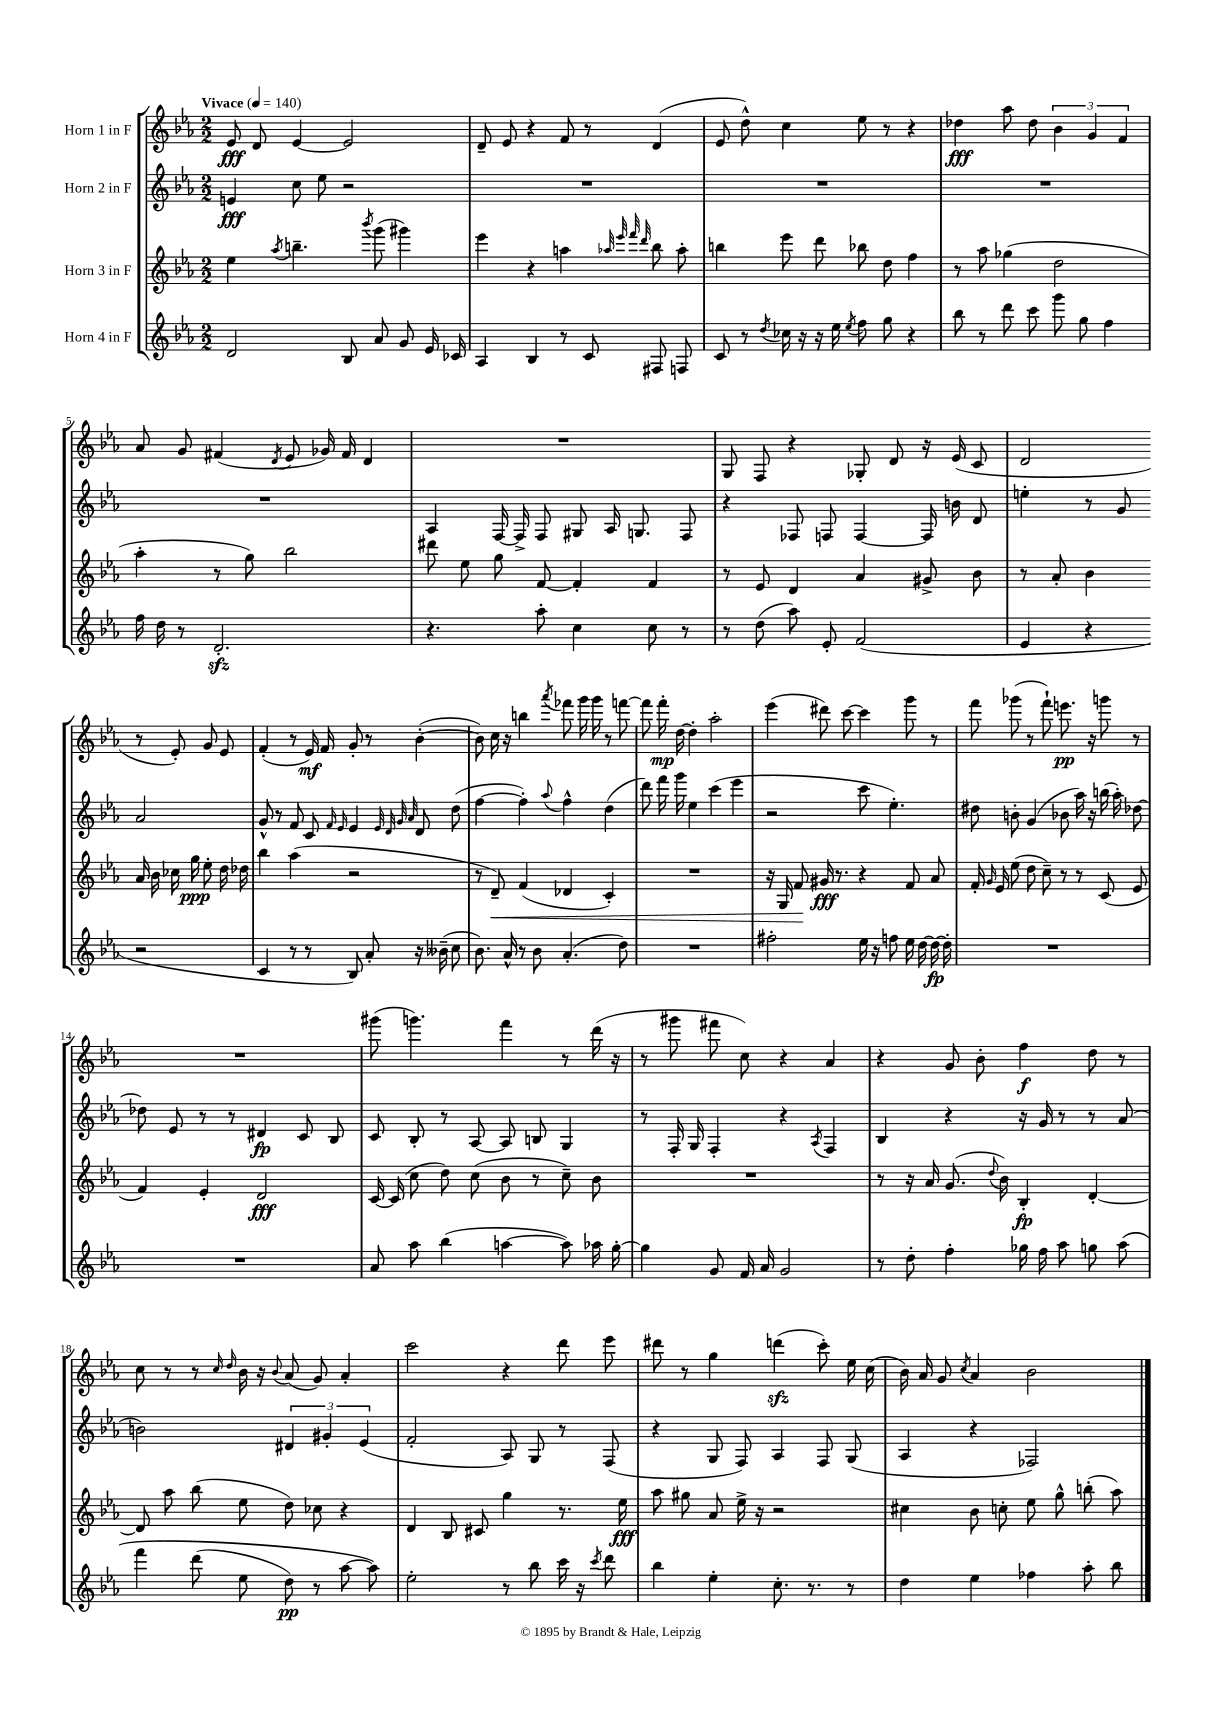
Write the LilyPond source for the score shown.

<<
\new StaffGroup <<
\new Staff = "s0" \with { instrumentName = "Horn 1 in F" } {
    \clef treble \key ees \major \numericTimeSignature \time 2/2 \tempo "Vivace" 4 = 140
    \autoBeamOff ees'8\fff d'8 ees'4~ ees'2 |
    d'8-- ees'8 r4 f'8 r8 d'4( |
    ees'8 d''8-^) c''4 ees''8 r8 r4 |
    des''4\fff aes''8 des''8 \tuplet 3/2 { bes'4 g'4 f'4 } |
    aes'8 g'8 fis'4( \acciaccatura { d'8 } ees'8 ges'16) fis'16 d'4 |
    R1 |
    g8 f8 r4 ges8-. d'8 r16 ees'16( c'8 |
    d'2 r8 ees'8-.) g'8 ees'8 |
    f'4-.( r8 ees'16\mf) f'16 g'8-. r8 bes'4~-.( |
    bes'8) c''16 r16 b''4 \acciaccatura { aes'''8 } fes'''8 g'''16 g'''16 r8 f'''8~ |
    f'''8 f'''16-.\mp d''16~ d''4-. aes''2-. |
    ees'''4( dis'''8) c'''8~ c'''4 g'''8 r8 |
    f'''8 ges'''8( r8 f'''8-!) e'''8.\pp r16 g'''8 r8 |
    R1 |
    gis'''8( g'''4.) f'''4 r8 d'''16( r16 |
    r8 gis'''8 fis'''8 c''8) r4 aes'4 |
    r4 g'8 bes'8-. f''4\f d''8 r8 |
    c''8 r8 r8 \grace { c''16 d''16 } bes'16 r16 \appoggiatura { bes'8 } aes'8( g'8) aes'4-. |
    c'''2 r4 d'''8 ees'''8 |
    dis'''8 r8 g''4 d'''4\sfz( c'''8-.) ees''16 c''16( |
    bes'16) aes'16 g'8 \acciaccatura { c''8 } aes'4 bes'2 \bar "|." |
}
\new Staff = "s1" \with { instrumentName = "Horn 2 in F" } {
    \clef treble \key ees \major \numericTimeSignature \time 2/2
    \autoBeamOff e'4\fff c''8 ees''8 r2 |
    R1 |
    R1 |
    R1 |
    R1 |
    aes4 f16~ f16-> f8 gis8 aes16 g8. f8 |
    r4 fes8 f8 f4~ f16 b'16 d'8 |
    e''4-. r8 g'8 aes'2 |
    g'8-^ r8 f'8 c'8 \grace { f'16 ees'16 } ees'4 \grace { ees'32 d'32 g'32 aes'32 } d'8 d''8( |
    f''4~ f''4-.) \appoggiatura { aes''8 } f''4-^ d''4( |
    d'''8) f'''16 g'''16 ees''4 c'''4( ees'''4 |
    r2 c'''8 ees''4.-.) |
    dis''8 b'8-. g'4( bes'8 aes''16) r16 b''16( aes''16-.) des''8~ |
    des''8 ees'8 r8 r8 dis'4\fp c'8 bes8 |
    c'8 bes8-. r8 aes8~ aes8 b8 g4 |
    r8 f16-. g16 f4-. r4 \acciaccatura { aes8 } f4 |
    bes4 r4 r16 g'16 r8 r8 aes'8( |
    b'2) \tuplet 3/2 { dis'4 gis'4-. ees'4( } |
    f'2-. aes8) g8 r8 f8( |
    r4 g8 f8) aes4 f8 g8( |
    aes4 r4 fes2) \bar "|." |
}
\new Staff = "s2" \with { instrumentName = "Horn 3 in F" } {
    \clef treble \key ees \major \numericTimeSignature \time 2/2
    \autoBeamOff ees''4 \acciaccatura { aes''8 } b''4.-- \acciaccatura { bes'''8 } g'''8( gis'''4) |
    ees'''4 r4 a''4 \grace { aes''32 ees'''32 f'''32 d'''32 } bes''8 aes''8-. |
    b''4 ees'''8 d'''8 bes''8 d''8 f''4 |
    r8 aes''8 ges''4( d''2 |
    aes''4-. r8 g''8) bes''2 |
    dis'''8 ees''8 g''8 f'8~ f'4-. f'4 |
    r8 ees'8 d'4 aes'4 gis'8-> bes'8 |
    r8 aes'8-. bes'4 aes'16 bes'16 ces''16 g''16\ppp ees''8-. d''16 des''16 |
    bes''4 aes''4( r2 |
    r8 d'8--\<) f'4( des'4 c'4-.) |
    R1 |
    r16 g16 f'8\! gis'16\fff r8. r4 f'8 aes'8 |
    f'16-. \grace { g'16 } ees'16 ees''8( d''8 c''8--) r8 r8 c'8( ees'8 |
    f'4) ees'4-. d'2\fff |
    c'16~ c'16( c''8 d''8) c''8( bes'8 r8 c''8--) bes'8 |
    R1 |
    r8 r16 aes'16 g'8.( \appoggiatura { d''8 } bes'16) bes4-.\fp d'4~-. |
    d'8 aes''8 bes''8( ees''8 d''8) ces''8 r4 |
    d'4 bes8 cis'8 g''4 r8. ees''16\fff |
    aes''8 gis''8 aes'8 ees''16-> r16 r2 |
    cis''4 bes'8 c''8-. ees''8 g''8-^ b''8-.( aes''8) \bar "|." |
}
\new Staff = "s3" \with { instrumentName = "Horn 4 in F" } {
    \clef treble \key ees \major \numericTimeSignature \time 2/2
    \autoBeamOff d'2 bes8 aes'8 g'8 ees'16 ces'16 |
    aes4 bes4 r8 c'8 fis8 f8 |
    c'8 r8 \acciaccatura { d''8 } ces''16 r16 r16 ees''16 \acciaccatura { ees''8 } f''8 g''8 r4 |
    bes''8 r8 d'''8 c'''8 g'''8 g''8 f''4 |
    f''16 d''16 r8 d'2.-.\sfz |
    r4. aes''8-. c''4 c''8 r8 |
    r8 d''8( aes''8) ees'8-. f'2( |
    ees'4 r4 r2 |
    c'4 r8 r8 bes8) aes'8-. r16 beses'16--( c''8 |
    bes'8.) aes'16-^ r8 bes'8 aes'4.-.( d''8) |
    R1 |
    fis''2-. ees''16 r16 f''8 ees''16 d''16~ d''16~\fp d''16-. |
    R1 |
    R1 |
    aes'8 aes''8 bes''4( a''4~ a''8) aes''16 g''16~-. |
    g''4 g'8 f'16 aes'16 g'2 |
    r8 d''8-. f''4-. ges''16 f''16 aes''8 g''8 aes''8\( |
    f'''4 d'''8( ees''8 d''8\pp) r8 aes''8~ aes''8\) |
    ees''2-. r8 bes''8 c'''16 r16 \acciaccatura { c'''8 } d'''8 |
    bes''4 ees''4-. c''8.-. r8. r8 |
    d''4 ees''4 fes''4 aes''8-. bes''8 \bar "|." |
}
>>
>>
